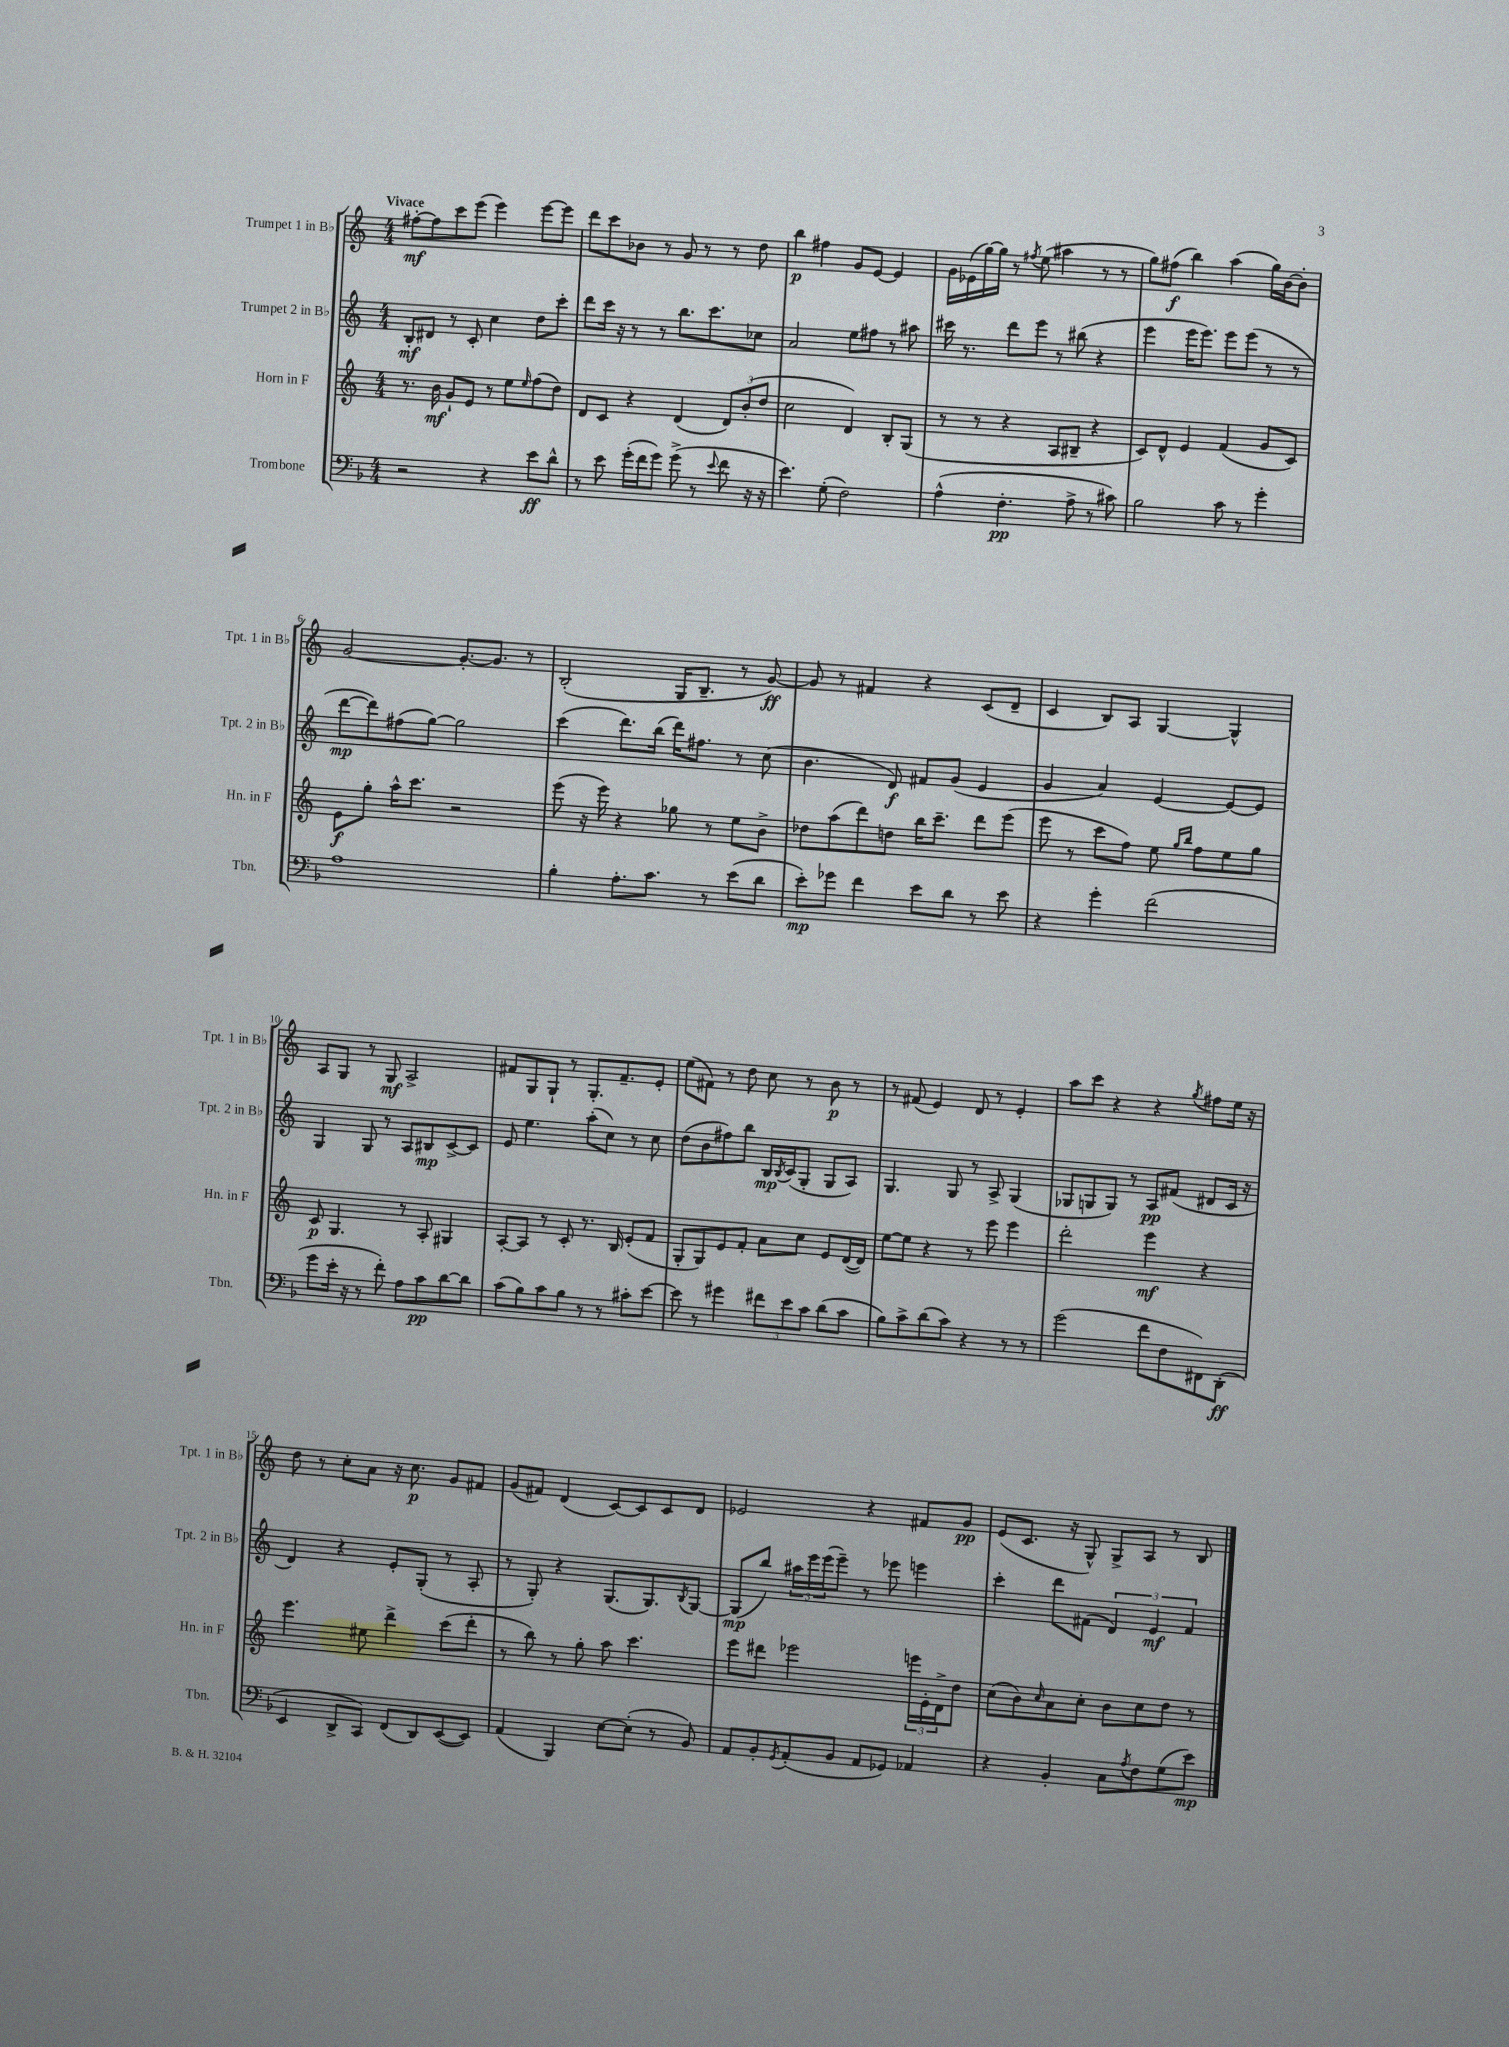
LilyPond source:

<<
\new StaffGroup <<
\new Staff = "s0" \with { instrumentName = "Trumpet 1 in Bb" shortInstrumentName = "Tpt. 1 in Bb" } {
    \clef treble \key c \major \numericTimeSignature \time 4/4 \tempo "Vivace"
    fis''8~-.\mf fis''8 c'''8 e'''8( e'''4) e'''8~ e'''8 |
    d'''8 c'''8 bes'8 r8 g'8 r8 r8 d''8 |
    b''4\p fis''4 g'8 e'8~ e'4 |
    g'16 ees'16( g''16~) g''16 r8 \acciaccatura { fis''8 } e''8( ais''4 r8 r8 |
    g''8) fis''8\f( b''4) a''4( g''16) b'16~ b'8-. |
    g'2~ g'8.~-. g'8. r8 |
    b2-.( g16 b8.-- r8 g'8~\ff) |
    g'8 r8 fis'4 r4 c'8( d'8-- |
    c'4 b8) a8 g4~ g4-^ |
    a8 g8 r8 g8\mf a2-> |
    fis'8 g8 g8-! r8 g8.-. fis'8.-- e'8-. |
    e''8( fis'8) r8 d''8 c''8 r8 b'8\p r8 |
    r8 fis'8( e'4) d'8 r8 e'4-. |
    a''8 c'''8 r4 r4 \acciaccatura { g''8 } fis''8 e''16 r16 |
    d''8 r8 c''8-. a'8 r16 c''8.\p g'8 fis'8 |
    g'8( fis'8) d'4( c'8~) c'8 c'8 d'8 |
    ees'2 r4 fis'8 g'8\pp |
    e'8( c'8. r16 g8-^) g8-> a8 r8 b8 \bar "|." |
}
\new Staff = "s1" \with { instrumentName = "Trumpet 2 in Bb" shortInstrumentName = "Tpt. 2 in Bb" } {
    \clef treble \key c \major \numericTimeSignature \time 4/4
    b8-.\mf dis'8 r8 c'8-. c''4 d''8 c'''8-. |
    d'''8 c'''16 r16 r8 r8 b''8. c'''8. ces''8 |
    a'2 e''8 fis''8 r8 ais''8 |
    cis'''16 r8. d'''8 e'''8 r8 bis''8( r4 |
    e'''4 e'''16 e'''8.) e'''8 e'''8( r8 r8 |
    d'''8~\mp d'''8) fis''8( g''8~) g''2 |
    c'''4( d'''8.) b''16( d'''16) fis''8. r8 c''8( |
    b'4. d'8\f) fis'8 g'8( e'4 |
    g'4 a'4) e'4~ e'8~ e'8 |
    g4 g8 r8 a8 bis8\mp c'8~-> c'8 |
    e'8 e''4. a''8-.( c''8) r8 c''8 |
    d''8( b'8 fis''8) b''8 b16\mp \acciaccatura { b8 } c'16( g8-. g8 a8) |
    g4. g8 r8 a8-> g4( |
    ges8 g8 g8) r8 a8\pp fis'8( dis'8 c'16 r16 |
    d'4) r4 e'8-. g8-.( r8 a8-. |
    r8 g8-.) r4 g8.( g8.) \acciaccatura { b8 } g8~ |
    g8\mp( b''8) \tuplet 3/2 { ais''16 e'''16 e'''16( } e'''8--) r8 ees'''8 e'''4 |
    c'''4-. d'''8 fis'8( \tuplet 3/2 { d'4) e'4\mf fis'4 } \bar "|." |
}
\new Staff = "s2" \with { instrumentName = "Horn in F" shortInstrumentName = "Hn. in F" } {
    \clef treble \key c \major \numericTimeSignature \time 4/4
    r8. b'16\mf g'8-! e'8 r8 e''8 \grace { e''16 } f''8( d''8) |
    d'8 c'8 r4 d'4( \tuplet 3/2 { d'8) b'8-.( d''8 } |
    c''2 d'4) b8-. g8( |
    r8 r8 r4 a8 bis8-- r4 |
    c'8) d'8-^ e'4 f'4( g'8 c'8) |
    e'8\f g''8-. a''16-^ c'''8. r2 |
    e'''8( r16 e'''16) r4 ges''8 r8 e''8 b'8-> |
    des''8 a''8( d'''8) d''8 b''16 c'''8.-- d'''8 e'''8( |
    e'''8 r8 c'''8 f''8) e''8 \grace { g''16 b''16 } f''8 e''8 g''8 |
    c'8\p g4. r8 a8-. gis4 |
    a8~-. a8 r8 c'8-. r8. b16 e'8-.( f'8 |
    g8-. g8) e'8 f'8-. a'8 c''8 e'8 d'16~( d'16) |
    e''8~ e''8 r4 r8 e'''8 e'''4 |
    d'''2-. e'''4\mf r4 |
    e'''4. eis''8 d'''4-> c'''8( d'''8-. |
    r8 b''8) r8 g''8-. a''8 c'''4. |
    e'''8 dis'''8 ees'''2 \tuplet 3/2 { e'''16 e'16-. d'16-> } d''8 |
    c''8( b'8) \grace { c''16 } a'8 c''8-. b'8 c''8 d''8 r8 \bar "|." |
}
\new Staff = "s3" \with { instrumentName = "Trombone" shortInstrumentName = "Tbn." } {
    \clef bass \key f \major \numericTimeSignature \time 4/4
    r2 r4 e'8\ff d'8-^ |
    r8 e'8 g'16-.( f'16 g'8) g'8->( r8 \appoggiatura { e'8 } f'8 r16 r16 |
    e'4.) g8-.( f2) |
    a4-^( f4.-.\pp a8-> r8 cis'8) |
    bes2 c'8 r8 g'4-. |
    a1 |
    bes4-. a8.-. c'8. r8 e'8( d'8 |
    e'8-.\mp) ges'8 f'4 e'8 d'8 r8 e'8 |
    r4 g'4-. f'2( |
    g'8 e'16-. r16 r8 f'8-.) a8 c'8\pp d'8~ d'8 |
    c'8( bes8) c'8 bes8 r8 r8 cis'8-. e'8~ |
    e'8 r8 gis'4 \tuplet 3/2 { fis'8 e'8 c'8 } d'8( c'8 |
    bes8) c'8-> d'8( c'8) r4 r8 r8 |
    g'2( f'8 f8 fis,8) d,8-.\ff( |
    e,4 d,8-> c,8) f,8( d,8) e,8~( e,8) |
    a,4( bes,,4) e8~ e8-.( r8 bes,8) |
    a,8 bes,8-. \acciaccatura { g,8 } a,8-.( bes,8 a,8 ges,8) aes,4 |
    r4 bes,4-. c8 \acciaccatura { a8 } f8 g8( e'8\mp) \bar "|." |
}
>>
>>
